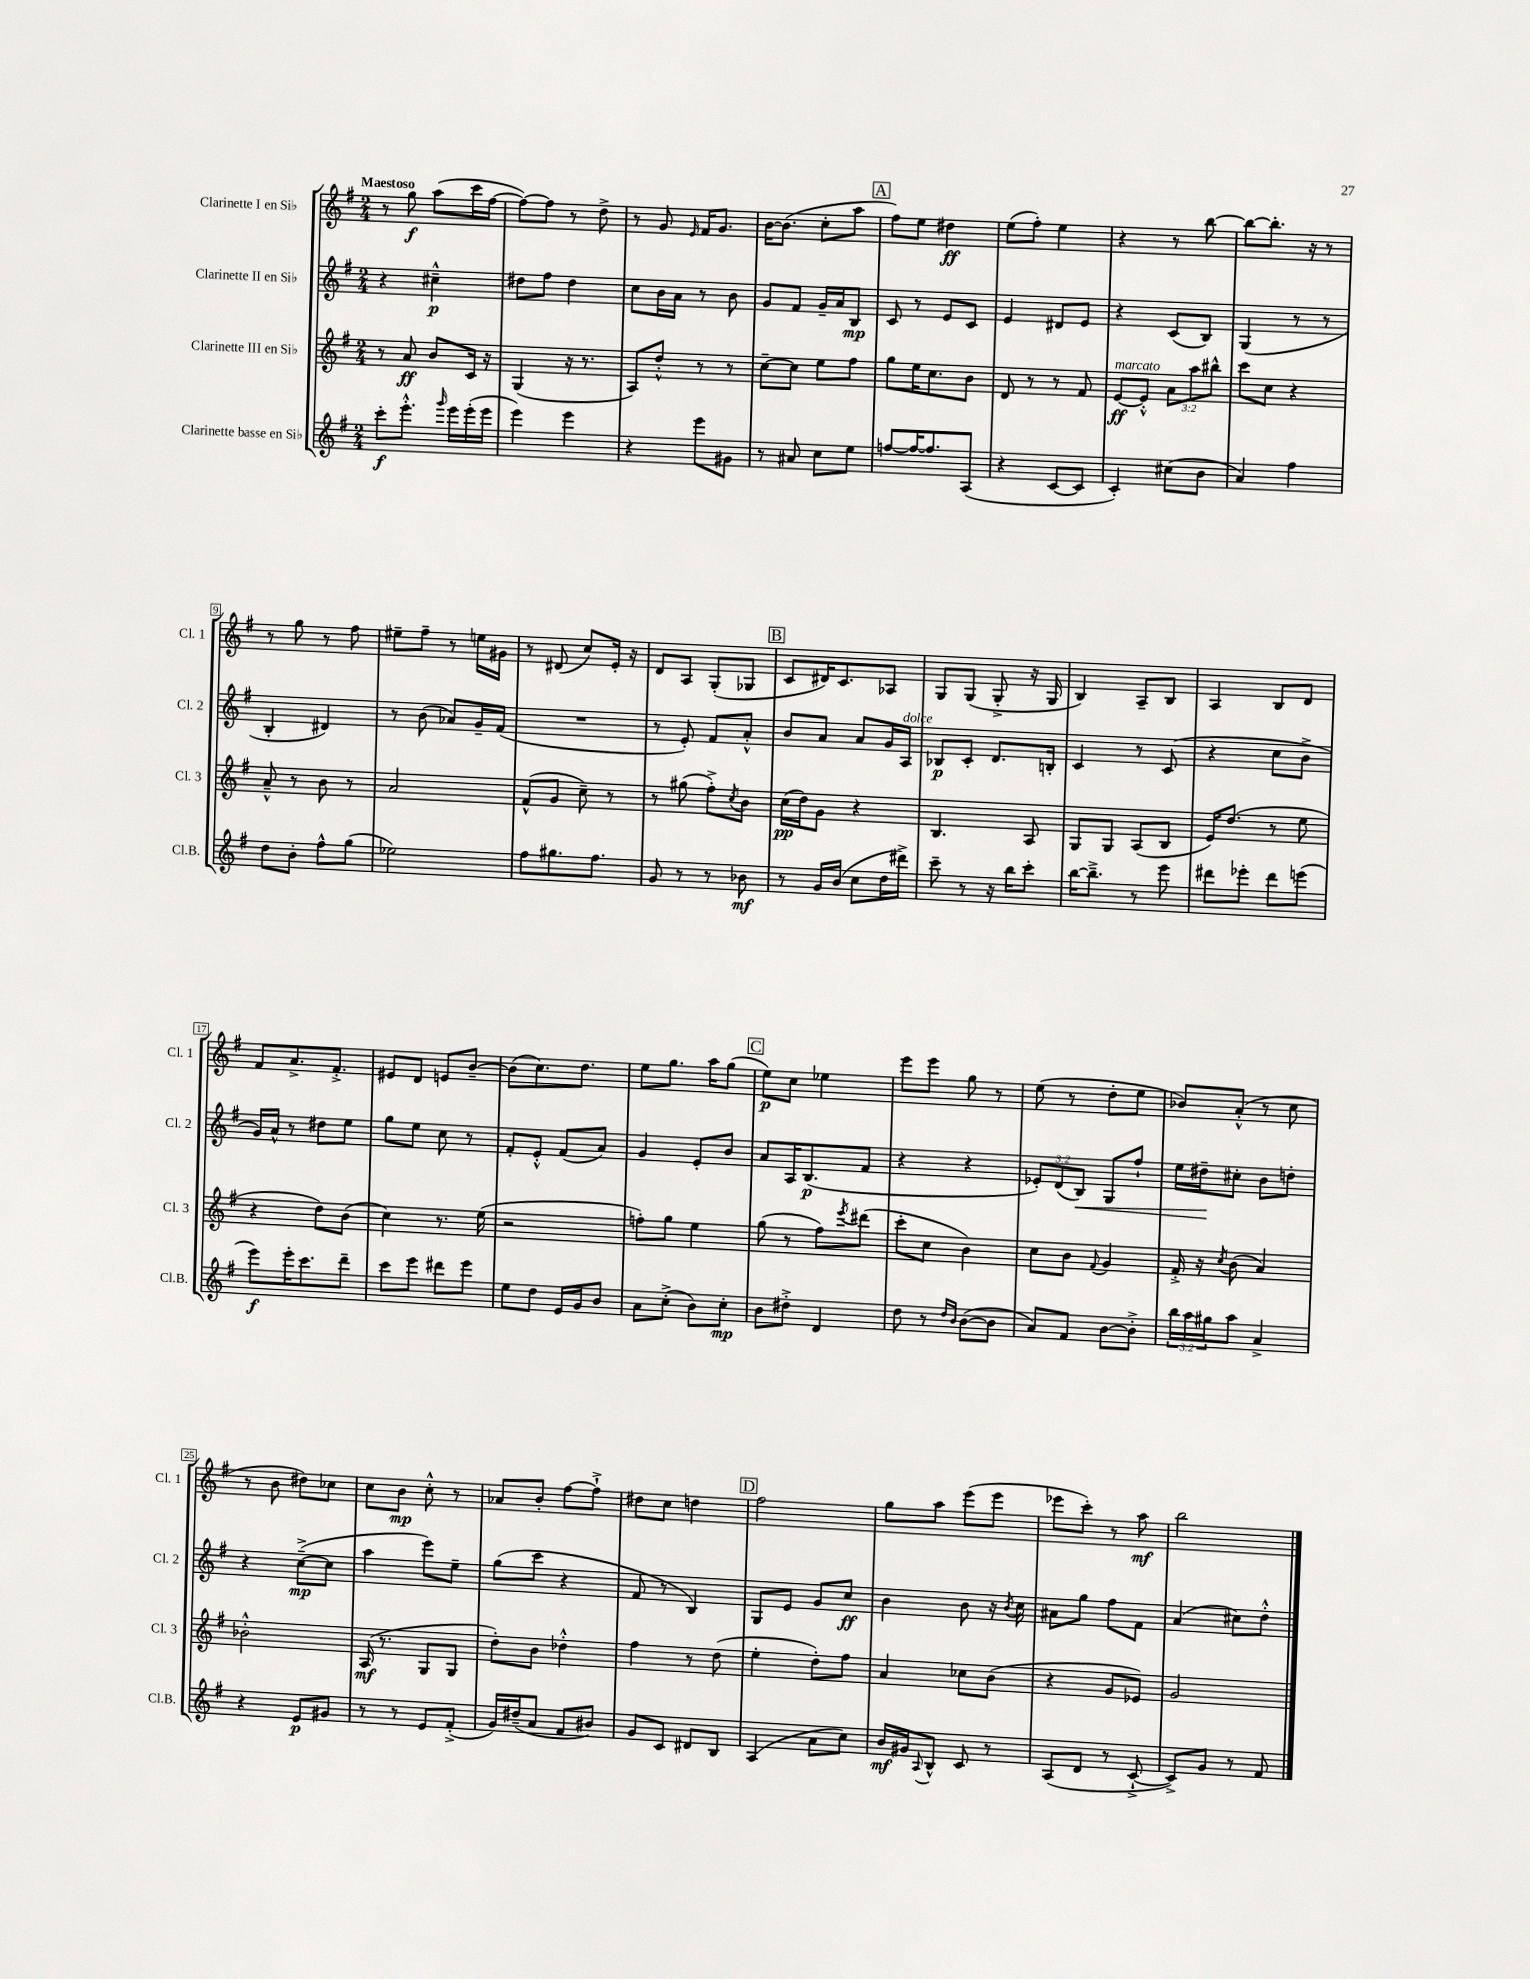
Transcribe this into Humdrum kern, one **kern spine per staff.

**kern	**kern	**kern	**kern
*staff4	*staff3	*staff2	*staff1
*clefG2	*clefG2	*clefG2	*clefG2
*k[f#]	*k[f#]	*k[f#]	*k[f#]
*M2/4	*M2/4	*M2/4	*M2/4
8ccc'	8r	4r	8r
8.eee'^^	8a	.	8gg
.	8b	4cc#~^^	(8aa
16qqggg	.	.	.
16eee	.	.	.
(16eee'	16c	.	16ccc
16eee	16r	.	[16ff#
=	=	=	=
4eee)	(4G	8dd#	8ff#_)
.	.	8ff#	8ff#]
4eee	16r	4dd#	8r
.	8.r	.	.
.	.	.	8dd^
=	=	=	=
4r	8A)	8cc	8r
.	8dd'^^	16b	8g
.	.	16a	.
.	.	.	16qqe
8eee	8r	8r	16f#
.	.	.	8.g
8g#	8r	8b	.
=	=	=	=
8r	[8cc~	8g	[16b
.	.	.	(8.b]
8a#	8cc]	8f#	.
8cc	8ee	16g~	8cc'
.	.	16a	.
8ee	8ff#	8B	8aa
=	=	=	=
[8ff	8gg	8c	8ff#)
16ff_	16ee	8r	8ee
8.ff]	8.cc	.	.
.	.	8e	4dd#
(8A	8b	8c	.
=	=	=	=
4r	8d	4e	(8ee
.	8r	.	8ff#')
[8c	8r	8d#	4ee
8c]	8f#	8e	.
=	=	=	=
4c')	[8e	4r	4r
.	8e'^^]	.	.
(8cc#	12a	(8c	8r
.	12aa	.	.
8b	.	8B)	[8bb
.	12bb#^^	.	.
=	=	=	=
4a)	8ccc	(4G	8bb_
.	8cc	.	8.bb']
4ff#	4r	8r	.
.	.	.	16r
.	.	8r	8r
=	=	=	=
8dd	8a~^^	4B'	8r
8b'	8r	.	8gg
8ff#^^	8b	4d#)	8r
(8gg	8r	.	8ff#
=	=	=	=
2ee-)	2a	8r	8ee#~
.	.	(8b	8ff#~
.	.	8a-)	8r
.	.	16g~	16ee
.	.	(16f#	16g#
=	=	=	=
8ff#	(8f#^^	2r	8r
8.gg#	8g	.	(8d#
.	8cc~)	.	8cc)
8.ff#	.	.	.
.	8r	.	16e'
.	.	.	16r
=	=	=	=
8g	8r	8r	8d
8r	(8gg#	8e')	8A
8r	8ff#'^)	8f#	(8G'
.	8qcc	.	.
8b-	8b	8a'^^	8G-
=	=	=	=
8r	(16cc	8b	8c
.	16dd)	.	.
16g	8g	8a	16d#)
(16b	.	.	8.c
8cc	4r	8a	.
16dd	.	16g	8A-
16ddd#^)	.	16A	.
=	=	=	=
8ccc~	4.B	8B-	8G
8r	.	8c'	(8G
16r	.	8.d	8G'^
16bb	.	.	.
8ccc'	8A	.	16r
.	.	16B'	16G
=	=	=	=
[16bb	8G	4c	4B)
8.bb~^]	.	.	.
.	8G	.	.
8r	(8A	8r	8A~
8eee	8B	(8c	8B
=	=	=	=
8ddd#	16e)	4r	4A
.	(8.dd	.	.
8eee-'	.	.	.
8ddd#	8r	8cc	8B
(8eee	8ee	8b^	8d
=	=	=	=
8eee)	4r	16g)	8f#
.	.	16a^^	.
16eee'	.	8r	8.a^
8.ccc	.	.	.
.	8dd)	8dd#	.
.	.	.	8.f#'^
8ddd~	(8b	8ee	.
=	=	=	=
8ccc	4cc)	8gg	8e#
8eee	.	8ee	8d
8ddd#	8.r	8cc	8e
8eee	.	8r	[8b~
.	(16ee	.	.
=	=	=	=
8ee	2r	8f#'	(8b]
8dd	.	8e'^^	8.cc)
16e	.	(8f#	.
16g	.	.	8.dd
8b	.	8a)	.
=	=	=	=
8a	8ff')	4g	8ee
(8cc'^	8gg	.	8.gg
8b)	4ee	8e'	.
.	.	.	16aa
8cc'	.	8b	(8gg
=	=	=	=
8b	(8gg	8a	8ee)
8dd#'^	8r	16A	8cc
.	.	(8.B	.
4d	8ff#)	.	4ee-
.	8qeee	.	.
.	(8ddd#	8f#	.
=	=	=	=
8dd	8ccc'	4r	8eee
8r	8cc	.	8eee
16qqdd	.	.	.
16qqb	.	.	.
([8b	4b)	4r	8gg
8b]	.	.	8r
=	=	=	=
8a)	8cc	12e-')	(8ee
.	.	(12d	.
8f#	8b	.	8r
.	.	12B)	.
.	8qqf#	.	.
[8b	4g	8G	8dd'
8b'^]	.	8ff#`	8ee
=	=	=	=
24bb	16f#'^	16ee	8b-)
24aa	.	.	.
.	16r	16dd#~	.
24gg#	.	.	.
.	8qcc	.	.
8aa	(8b	8cc#'	(8a'^^
4a^	4a)	8b	8r
.	.	8dd'	8cc
=	=	=	=
4r	2b-'^^	4r	8r
.	.	.	8b
8e	.	([8cc~^	8dd#)
8g#	.	8cc]	8cc-
=	=	=	=
8r	(16A	4aa	8cc
.	8.r	.	.
8r	.	.	8b
8e	8G	8eee)	8cc'^^
(8f#'^	8G	8ee~	8r
=	=	=	=
16g)	8dd')	(8gg	8a-
(16dd#~	.	.	.
8a	8b	8ccc	8b'
8f#	4dd-'^^	4r	[8ff#
8b#)	.	.	8ff#`^]
=	=	=	=
8g	4ff#	8f#	8dd#
8c	.	8r	8cc
8d#	8r	4B)	4dd
8B	(8dd	.	.
=	=	=	=
(4A	4ee'	8G	2ff#
.	.	8e	.
8a	8dd')	8g	.
8cc)	8ff#	8cc	.
=	=	=	=
16b	4a	4b	8gg
16g#	.	.	.
8qqA	.	.	.
8B^^	.	.	8aa
8c	8cc-	8b	(8eee
8r	(8b	16r	8eee
.	.	8qb	.
.	.	16cc	.
=	=	=	=
(8A	4r	8a#	8eee-
8d	.	8gg	8ccc')
8r	8g	8ff#	8r
[8c`^	8e-)	8f#	8aa
=	=	=	=
8c^])	2g	(4a	2bb
8g	.	.	.
8r	.	8cc#)	.
8f#	.	8dd'^^	.
==	==	==	==
*-	*-	*-	*-
